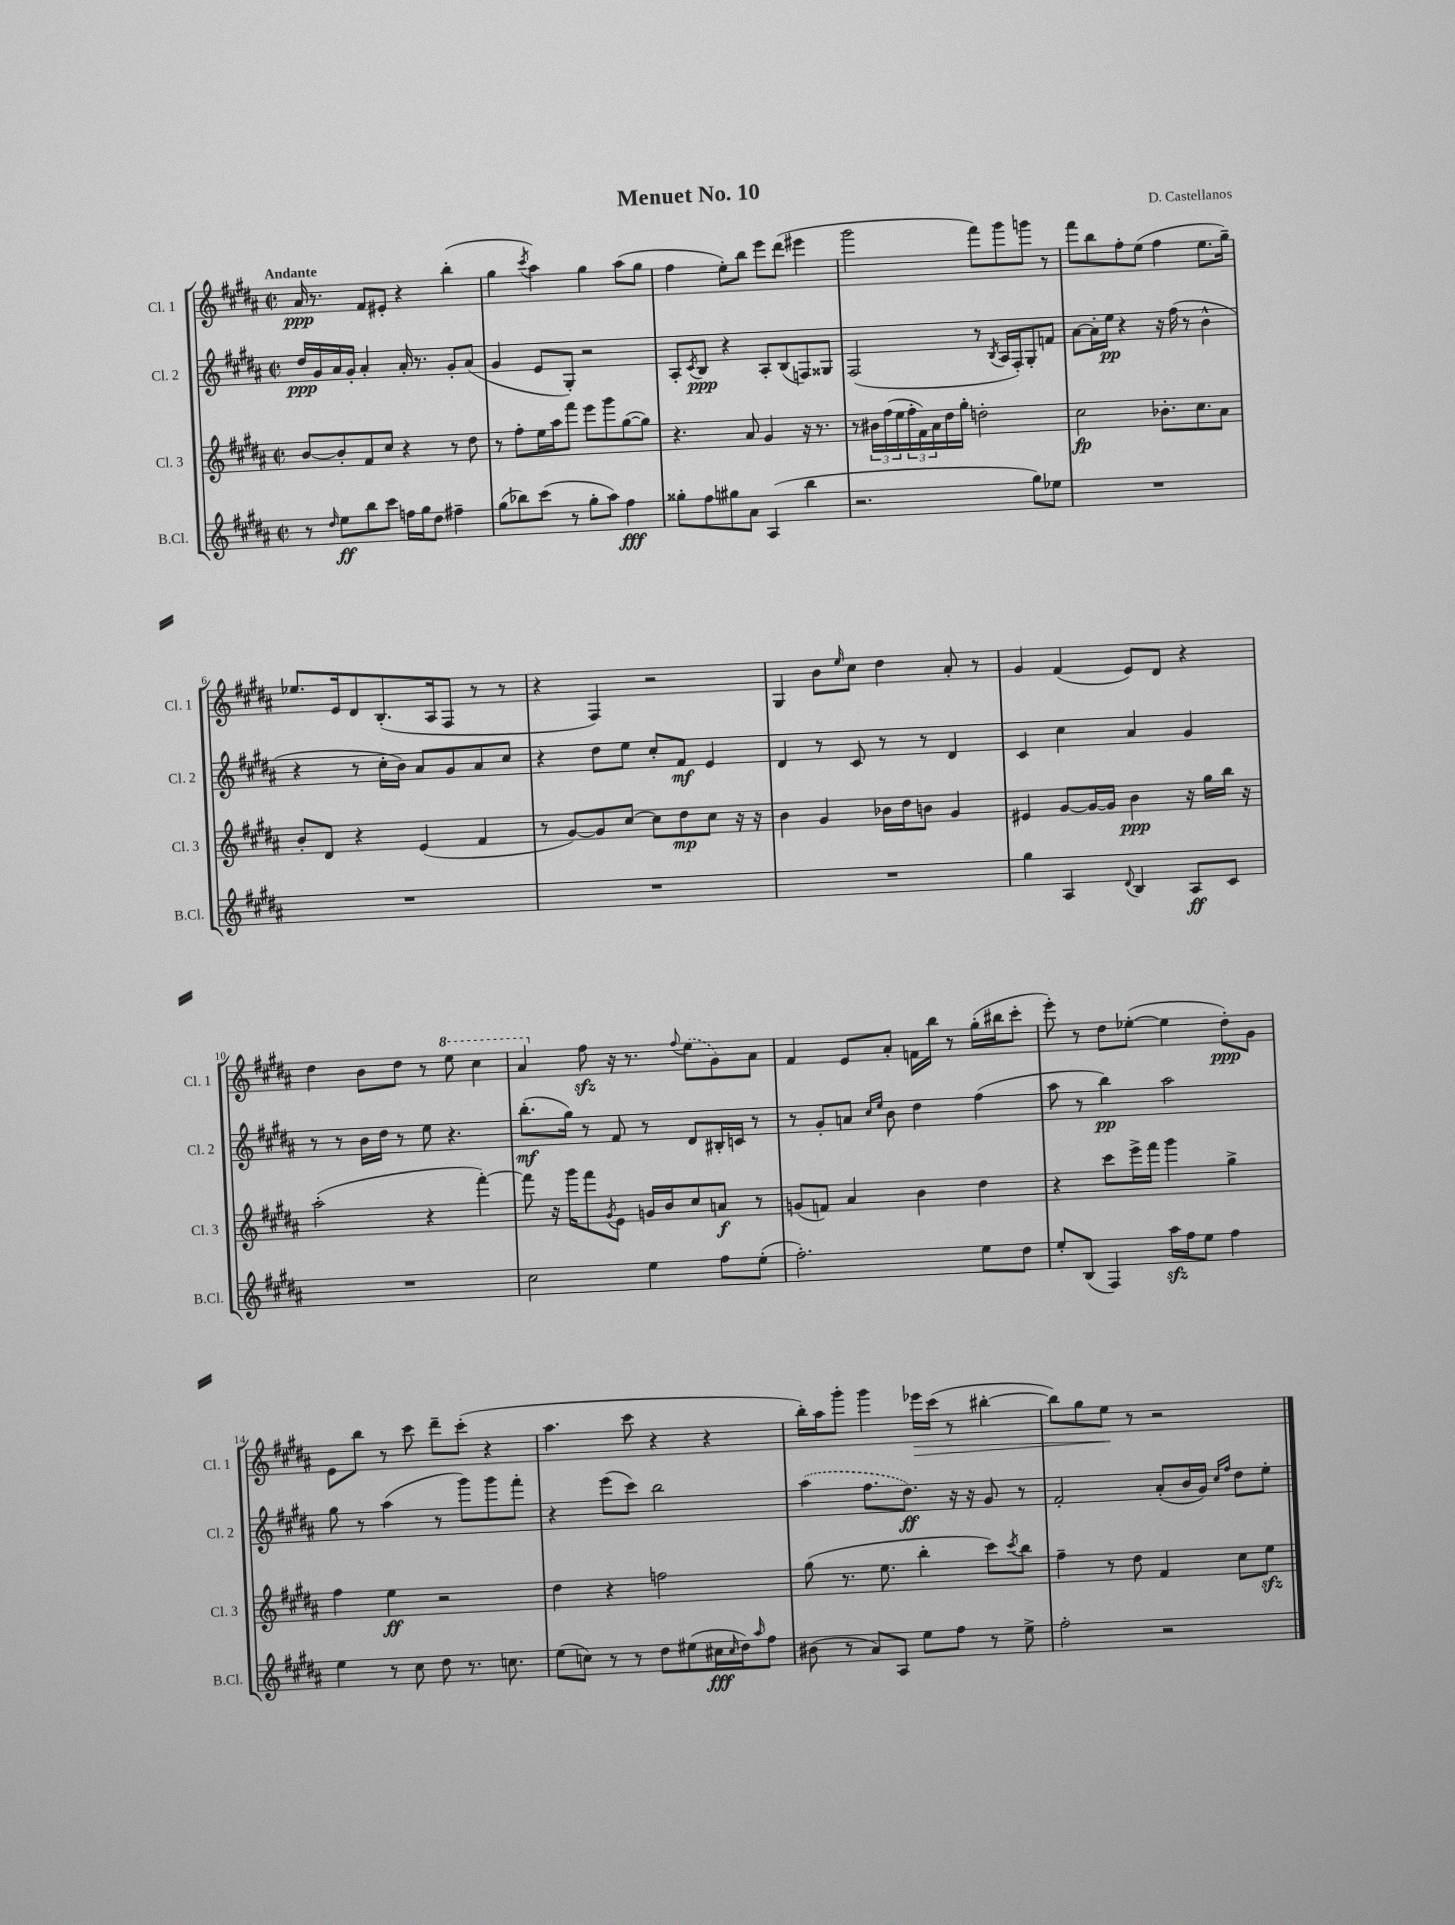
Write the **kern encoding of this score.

**kern	**kern	**kern	**kern
*staff4	*staff3	*staff2	*staff1
*clefG2	*clefG2	*clefG2	*clefG2
*k[f#c#g#d#a#]	*k[f#c#g#d#a#]	*k[f#c#g#d#a#]	*k[f#c#g#d#a#]
*M2/2	*M2/2	*M2/2	*M2/2
*met(c|)	*met(c|)	*met(c|)	*met(c|)
8r	[8b	16dd#	16a#
.	.	16g#	8.r
16qqdd#	.	.	.
8ee	8b']	16a#	.
.	.	16g#'	.
8bb	8f#	4a#'	8f#
8ccc#	8cc#	.	8e#'
16ff	4r	16a#'	4r
16gg#	.	8.r	.
8dd#	.	.	.
4ff#~	8r	8g#'	(4bb'
.	8dd#	(8a#	.
=	=	=	=
(8gg#	8r	4g#	4gg#
8bb-)	8ff#'	.	.
.	.	.	8qccc#
(8ccc#	16ee	8e	4aa#)
.	16aa#	.	.
8r	8fff#	8G#')	.
8gg#'	8eee	2r	4gg#
8aa#)	8ggg#	.	.
4ff#	([8gg#	.	(8aa#
.	8gg#])	.	8gg#
=	=	=	=
8gg##'	4.r	8A#'	4ff#
.	.	8qc#	.
8ff#	.	8B	.
8gg#	.	4r	8ee')
8a#	8a#	.	8bb
(4A#	4g#	8A#'	8eee
.	.	(8B	(8ddd#
4bb	16r	8F)	4eee#
.	8.r	.	.
.	.	8G##	.
=	=	=	=
2.r	8r	(2F#	2ggg#
.	24b#	.	.
.	(24ff#	.	.
.	24ee	.	.
.	24ff#'	.	.
.	24f#)	.	.
.	24a#	.	.
.	16dd#	.	.
.	16gg#'	.	.
.	2dd'	8r	8fff#)
.	.	8qB	.
.	.	16A#	8ggg#
.	.	16F#')	.
8gg#)	.	8G#'	8ggg
8ee-	.	8f	8r
=	=	=	=
1r	2cc#	[8a#	8fff#
.	.	16a#']	8bb
.	.	16ee	.
.	.	4r	8ff#'
.	.	.	(8ee
.	8.b-'	16r	4ff#
.	.	(16ff#	.
.	.	8r	.
.	8.cc#	.	.
.	.	4b^^	8.ee
.	8a#	.	.
.	.	.	16gg#~)
=	=	=	=
1r	8b'	4r	8.ee-
.	8d#	.	.
.	.	.	16e
.	4r	8r	8d#
.	.	16cc#'	(8.B'
.	.	16b)	.
.	(4e	8a#	.
.	.	.	16A#
.	.	8g#	8F#
.	4f#	8a#	8r
.	.	8cc#	8r
=	=	=	=
1r	8r	4r	4r
.	[8g#)	.	.
.	8g#]	8dd#	4F#)
.	[8cc#	8ee	.
.	8cc#]	8cc#'	2r
.	8dd#	8f#	.
.	8cc#	4e	.
.	16r	.	.
.	16r	.	.
=	=	=	=
1r	4b	4d#	4G#
.	4g#	8r	8b
.	.	.	16qqee
.	.	8c#	8cc#
.	16b-	8r	4dd#
.	16dd#	.	.
.	8b	8r	.
.	4g#	4d#	8a#'
.	.	.	8r
=	=	=	=
4gg#	4e#	4c#	4g#
4A#	[8g#	4cc#	(4f#
.	16g#_	.	.
.	16g#]	.	.
8qqd#	.	.	.
4B	4b	4a#	8e)
.	.	.	8d#
8A#	16r	4g#	4r
.	16gg#	.	.
8c#	16bb	.	.
.	16r	.	.
=	=	=	=
1r	(2aa#'	8r	4dd#
.	.	8r	.
.	.	16b	8b
.	.	16dd#	.
.	.	8r	8dd#
.	4r	8ee	8r
.	.	4.r	8eee
.	[4fff#')	.	4ccc#
=	=	=	=
2cc#	8fff#]	(8.bb'	4aa#
.	16r	.	.
.	16ggg#	16gg#)	.
.	8fff#	8r	8ff#
.	8qg#	.	.
.	8e	8f#	16r
.	.	.	8.r
4ee	16g	8r	.
.	16b	.	.
.	.	.	8qqff#
.	8cc#	8d#	(8ee
8ff#	8a	16B#'	8g#)
.	.	16c	.
(8ee'	8r	8r	8a#
=	=	=	=
2.ff#')	(8g	8r	4f#
.	8f)	8g#'	.
.	4a#	8a	8e
.	.	16qqcc#	.
.	.	16qqee	.
.	.	8b	8a#'
.	4b	4dd#	16f
.	.	.	16bb
.	.	.	8r
8ee	4dd#	(4ff#	(16gg#'
.	.	.	16bb#
8dd#	.	.	8ccc#'
=	=	=	=
8ee'	4r	8aa#	8eee')
(8B	.	8r	8r
4F#)	8ccc#	4bb)	8dd#
.	16eee^	.	([8ee-'
.	16fff#	.	.
16aa#	4ggg#	2aa#	4ee-]
16ff#	.	.	.
8ee	.	.	.
4ff#	4gg#^	.	8dd#')
.	.	.	8g#
=	=	=	=
4ee	4ff#	8gg#	8e
.	.	8r	8bb
8r	4ee	(4aa#	8r
8cc#	.	.	8ccc#
8dd#	2r	8r	8ddd#~
8.r	.	8ggg#)	(8ccc#'
.	.	8ggg#	4r
8.cc	.	.	.
.	.	8fff#'	.
=	=	=	=
(8ee	4dd#	4r	4.aa#
8cc)	.	.	.
8r	4r	(8eee	.
8r	.	8ccc#)	8ccc#
8dd#	2ff	2bb	4r
(8ee#	.	.	.
16cc#	.	.	4r
16qqcc#	.	.	.
16dd#)	.	.	.
16qqaa#	.	.	.
8ff#	.	.	.
=	=	=	=
(8b#	(8gg#	(4aa#	16bb')
.	.	.	16aa#
8r	8.r	.	8ggg#'
8a#)	.	8.ff#	4ggg#
.	8.ee	.	.
8A#	.	.	.
.	.	8.dd#)	.
8ee	4bb'	.	16eee-
.	.	.	(16ccc#
8ff#	.	16r	8r
.	.	16r	.
8r	8ccc#)	8g#	[4bb#'
.	8qccc#	.	.
8ee^	8bb	8r	.
=	=	=	=
2ff#'	4ff#~	2f#'	8bb#])
.	.	.	8gg#
.	8r	.	8ee
.	8dd#	.	8r
2r	4f#	(8a#'	2r
.	.	16b	.
.	.	16g#)	.
.	.	16qqcc#	.
.	.	16qqff#	.
.	8cc#	8dd#	.
.	8ee	8ee'	.
==	==	==	==
*-	*-	*-	*-
